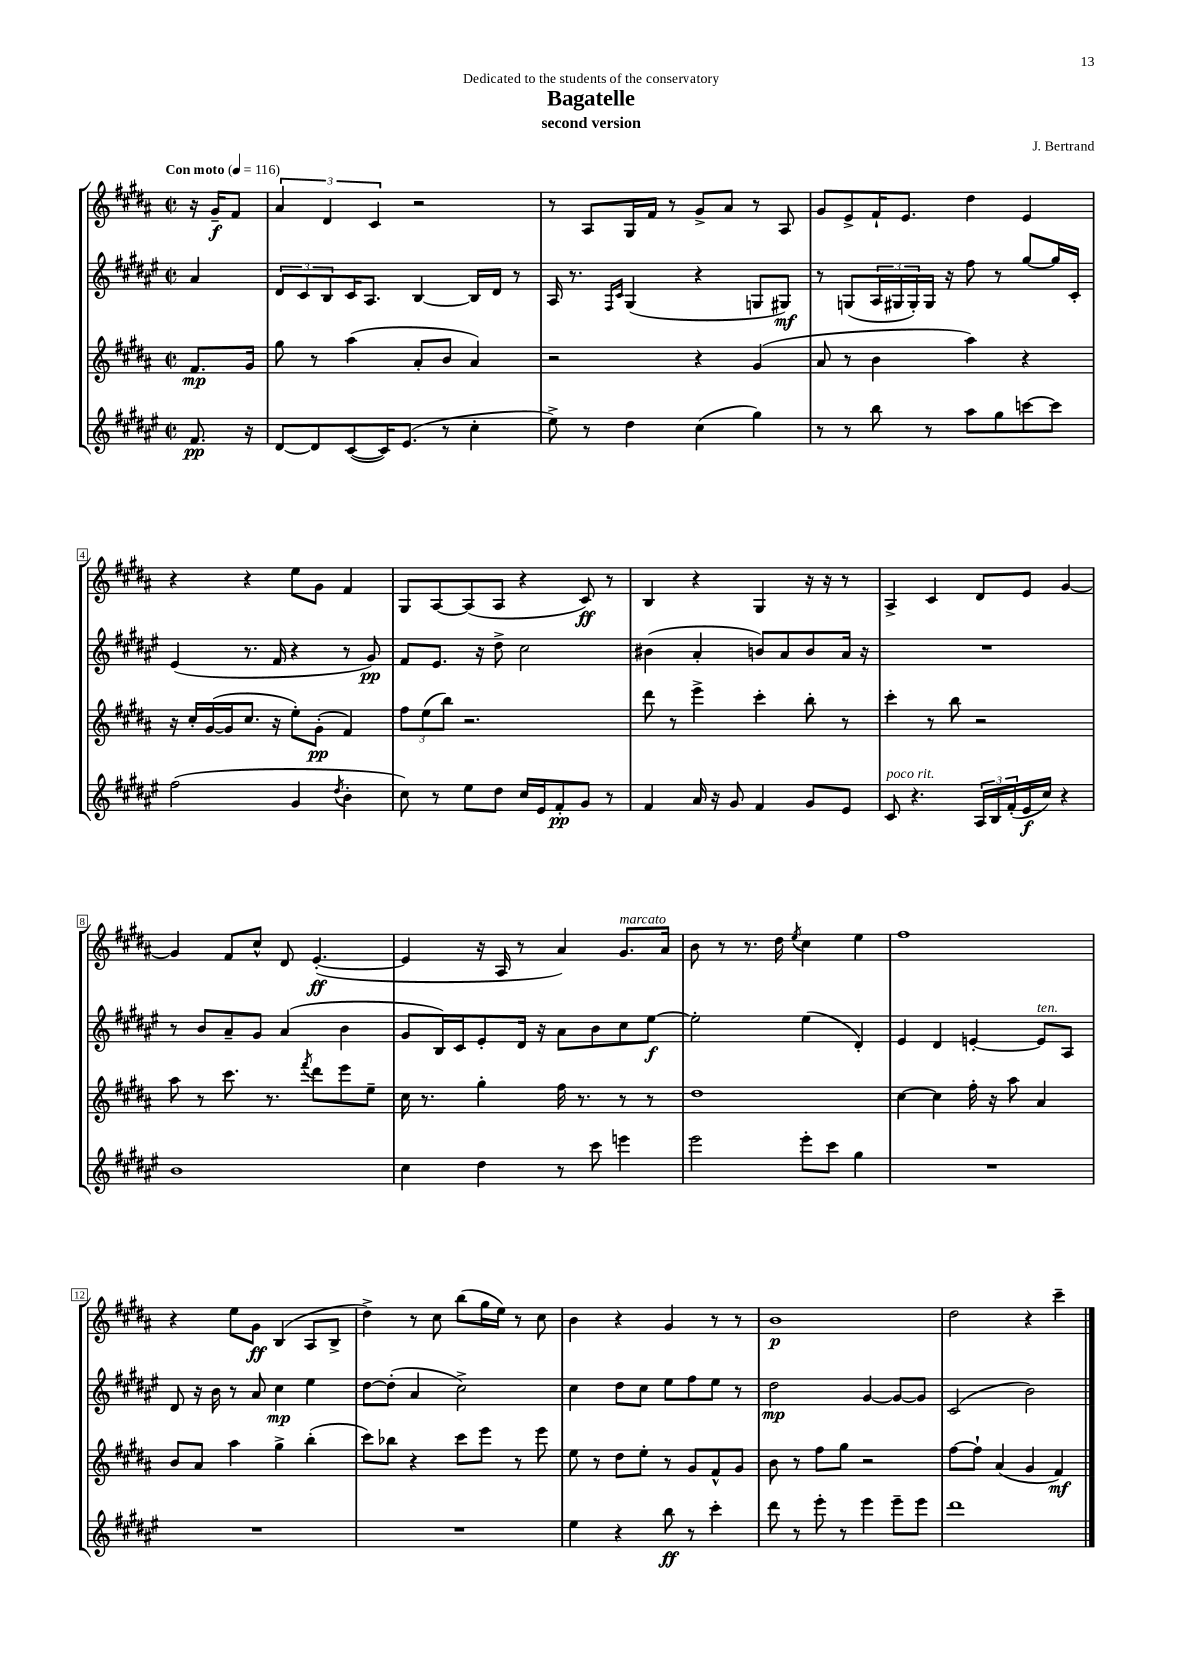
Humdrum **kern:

**kern	**dynam	**kern	**dynam	**kern	**dynam	**kern	**dynam
*part4	*part4	*part3	*part3	*part2	*part2	*part1	*part1
*staff4	*staff4	*staff3	*staff3	*staff2	*staff2	*staff1	*staff1
*clefG2	*	*clefG2	*	*clefG2	*	*clefG2	*
*k[f#c#g#d#a#e#]	*	*k[f#c#g#d#a#]	*	*k[f#c#g#d#a#e#]	*	*k[f#c#g#d#a#]	*
*M2/2	*	*M2/2	*	*M2/2	*	*M2/2	*
*met(c|)	*	*met(c|)	*	*met(c|)	*	*met(c|)	*
*MM116	*	*MM116	*	*MM116	*	*MM116	*
=	=	=	=	=	=	=	=
!	!	!	!	!	!	!LO:TX:a:B:t=Con moto	!
8.f#/	pp	8.f#/L	mp	4a#/	.	16r	.
.	.	.	.	.	.	16g#~/KL	f
.	.	.	.	.	.	8f#/J	.
16r	.	16g#/Jk	.	.	.	.	.
=1	=1	=1	=1	=1	=1	=1	=1
[8d#/L	.	8gg#\	.	12d#/L	.	6a#/	.
.	.	.	.	12c#/	.	.	.
8d#/]	.	8r	.	.	.	.	.
.	.	.	.	12B/	.	6d#/	.
([8c#/	.	(4aa#\	.	16c#/K	.	.	.
.	.	.	.	8.A#/J	.	.	.
.	.	.	.	.	.	6c#/	.
16c#/K])	.	.	.	.	.	.	.
(8.e#/J	.	.	.	.	.	.	.
.	.	8a#'/L	.	[4B/	.	2r	.
8r	.	8b/J	.	.	.	.	.
4cc#'\	.	4a#/)	.	16B/LL]	.	.	.
.	.	.	.	16d#/JJ	.	.	.
.	.	.	.	8r	.	.	.
=2	=2	=2	=2	=2	=2	=2	=2
8ee#^\)	.	2r	.	16A#/	.	8r	.
.	.	.	.	8.r	.	.	.
8r	.	.	.	.	.	8A#/L	.
.	.	.	.	16qqF#/LL	.	.	.
.	.	.	.	16qqc#/JJ	.	.	.
4dd#\	.	.	.	(4G#/	.	16G#/L	.
.	.	.	.	.	.	16f#/JJ	.
.	.	.	.	.	.	8r	.
(4cc#\	.	4r	.	4r	.	8g#^/L	.
.	.	.	.	.	.	8a#/J	.
4gg#\)	.	(4g#/	.	8Gn/L	.	8r	.
.	.	.	.	8G#X/J)	mf	8A#/	.
=3	=3	=3	=3	=3	=3	=3	=3
8r	.	8a#/	.	8r	.	8g#/L	.
8r	.	8r	.	(8Gn/L	.	8e^/	.
8bb\	.	4b\	.	24A#/L	.	16f#`/K	.
.	.	.	.	24G#X/	.	.	.
.	.	.	.	.	.	8.e/J	.
.	.	.	.	24G#'/)	.	.	.
8r	.	.	.	16G#/JJ	.	.	.
.	.	.	.	16r	.	.	.
8aa#\L	.	4aa#\)	.	8ff#\	.	4dd#\	.
8gg#\	.	.	.	8r	.	.	.
[8cccn\	.	4r	.	[8gg#/L	.	4e/	.
8ccc\J]	.	.	.	16gg#/L]	.	.	.
.	.	.	.	16c#'/JJ	.	.	.
!!LO:LB:g=z
=4	=4	=4	=4	=4	=4	=4	=4
(2ff#\	.	16r	.	(4e#/	.	4r	.
.	.	16cc#'/LL	.	.	.	.	.
.	.	([16g#/	.	.	.	.	.
.	.	16g#/J]	.	.	.	.	.
.	.	8.cc#/J	.	8.r	.	4r	.
.	.	16r	.	16f#/	.	.	.
4g#/	.	8ee'\L)	.	4r	.	8ee\L	.
.	.	(8g#'\J	pp	.	.	8g#\J	.
8qdd#/	.	.	.	.	.	.	.
4b'\	.	4f#/)	.	8r	.	4f#/	.
.	.	.	.	8g#/)	pp	.	.
=5	=5	=5	=5	=5	=5	=5	=5
8cc#\)	.	12ff#\L	.	8f#/L	.	8G#/L	.
.	.	(12ee\	.	.	.	.	.
8r	.	.	.	8.e#/J	.	[8A#/	.
.	.	12bb\J)	.	.	.	.	.
8ee#\L	.	2.r	.	.	.	(8A#/]	.
.	.	.	.	16r	.	.	.
8dd#\J	.	.	.	8dd#^\	.	8A#/J	.
16cc#/LL	.	.	.	2cc#\	.	4r	.
16e#/J	.	.	.	.	.	.	.
8f#'/	pp	.	.	.	.	.	.
8g#/J	.	.	.	.	.	8c#/)	ff
8r	.	.	.	.	.	8r	.
=6	=6	=6	=6	=6	=6	=6	=6
4f#/	.	8ddd#\	.	(4b#X\	.	4B/	.
.	.	8r	.	.	.	.	.
16a#/	.	4eee^\	.	4a#'/	.	4r	.
16r	.	.	.	.	.	.	.
8g#/	.	.	.	.	.	.	.
4f#/	.	4ccc#'\	.	8bn/L)	.	4G#/	.
.	.	.	.	8a#/	.	.	.
8g#/L	.	8bb'\	.	8b/	.	16r	.
.	.	.	.	.	.	16r	.
8e#/J	.	8r	.	16a#/Jk	.	8r	.
.	.	.	.	16r	.	.	.
=7	=7	=7	=7	=7	=7	=7	=7
!LO:TX:a:i:t=poco rit.	!	!	!	!	!	!	!
8c#/	.	4ccc#'\	.	1r	.	4A#^/	.
4.r	.	.	.	.	.	.	.
.	.	8r	.	.	.	4c#/	.
.	.	8bb\	.	.	.	.	.
24A#/LL	.	2r	.	.	.	8d#/L	.
24B/	.	.	.	.	.	.	.
(24f#'/	.	.	.	.	.	.	.
16e#/	f	.	.	.	.	8e/J	.
16cc#/JJ)	.	.	.	.	.	.	.
4r	.	.	.	.	.	[4g#/	.
!!LO:LB:g=z
=8	=8	=8	=8	=8	=8	=8	=8
1b	.	8aa#\	.	8r	.	4g#/]	.
.	.	8r	.	8b/L	.	.	.
.	.	8.ccc#\	.	8a#~/	.	8f#/L	.
.	.	.	.	8g#/J	.	8cc#^^/J	.
.	.	8.r	.	.	.	.	.
.	.	.	.	(4a#/	.	8d#/	.
.	.	8qfff#/	.	.	.	.	.
.	.	8ddd#\L	.	.	.	([4.e'/	ff
.	.	8eee\	.	4b\	.	.	.
.	.	8ee~\J	.	.	.	.	.
=9	=9	=9	=9	=9	=9	=9	=9
4cc#\	.	16cc#\	.	8g#/L	.	4e/]	.
.	.	8.r	.	.	.	.	.
.	.	.	.	16B/L)	.	.	.
.	.	.	.	16c#/J	.	.	.
4dd#\	.	4gg#'\	.	8e#'/	.	16r	.
.	.	.	.	.	.	16A#/	.
.	.	.	.	16d#/Jk	.	8r	.
.	.	.	.	16r	.	.	.
8r	.	16ff#\	.	8a#\L	.	4a#/)	.
.	.	8.r	.	.	.	.	.
8ccc#\	.	.	.	8b\	.	.	.
!	!	!	!	!	!	!LO:TX:a:i:t=marcato	!
4eeen\	.	8r	.	8cc#\	.	8.g#/L	.
.	.	8r	.	[8ee#\J	f	.	.
.	.	.	.	.	.	16a#/Jk	.
=10	=10	=10	=10	=10	=10	=10	=10
2eee#\	.	1dd#	.	2ee#'\]	.	8b\	.
.	.	.	.	.	.	8r	.
.	.	.	.	.	.	8.r	.
.	.	.	.	.	.	16dd#\	.
.	.	.	.	.	.	8qee/	.
8eee#'\L	.	.	.	(4ee#\	.	4cc#\	.
8ccc#\J	.	.	.	.	.	.	.
4gg#\	.	.	.	4d#'/)	.	4ee\	.
=11	=11	=11	=11	=11	=11	=11	=11
1r	.	[4cc#\	.	4e#/	.	1ff#	.
.	.	4cc#\]	.	4d#/	.	.	.
.	.	16ff#'\	.	[4en'/	.	.	.
.	.	16r	.	.	.	.	.
.	.	8aa#\	.	.	.	.	.
!	!	!	!	!LO:TX:a:i:t=ten.	!	!	!
.	.	4a#/	.	8e/L]	.	.	.
.	.	.	.	8A#/J	.	.	.
!!LO:LB:g=z
=12	=12	=12	=12	=12	=12	=12	=12
1r	.	8b/L	.	8d#/	.	4r	.
.	.	8a#/J	.	16r	.	.	.
.	.	.	.	16b\	.	.	.
.	.	4aa#\	.	8r	.	8ee\L	.
.	.	.	.	8a#/	.	8g#\J	ff
.	.	4gg#^\	.	4cc#\	mp	(4B/	.
.	.	(4bb'\	.	4ee#\	.	8A#/L	.
.	.	.	.	.	.	8B^/J	.
=13	=13	=13	=13	=13	=13	=13	=13
1r	.	8ccc#\L)	.	[8dd#\L	.	4dd#^\)	.
.	.	8bb-X\J	.	(8dd#'\J]	.	.	.
.	.	4r	.	4a#/	.	8r	.
.	.	.	.	.	.	8cc#\	.
.	.	8ccc#\L	.	2cc#^\)	.	(8bb\L	.
.	.	8eee\J	.	.	.	16gg#\L	.
.	.	.	.	.	.	16ee\JJ)	.
.	.	8r	.	.	.	8r	.
.	.	8eee\	.	.	.	8cc#\	.
=14	=14	=14	=14	=14	=14	=14	=14
4ee#\	.	8ee\	.	4cc#\	.	4b\	.
.	.	8r	.	.	.	.	.
4r	.	8dd#\L	.	8dd#\L	.	4r	.
.	.	8ee'\J	.	8cc#\J	.	.	.
8bb\	ff	8r	.	8ee#\L	.	4g#/	.
8r	.	8g#/L	.	8ff#\	.	.	.
4ccc#'\	.	8f#^^/	.	8ee#\J	.	8r	.
.	.	8g#/J	.	8r	.	8r	.
=15	=15	=15	=15	=15	=15	=15	=15
8ddd#\	.	8b\	.	2dd#\	mp	1b	p
8r	.	8r	.	.	.	.	.
8eee#'\	.	8ff#\L	.	.	.	.	.
8r	.	8gg#\J	.	.	.	.	.
4eee#\	.	2r	.	[4g#/	.	.	.
8eee#~\L	.	.	.	8g#/L_	.	.	.
8eee#\J	.	.	.	8g#/J]	.	.	.
=16	=16	=16	=16	=16	=16	=16	=16
1ddd#	.	[8ff#\L	.	(2c#/	.	2dd#\	.
.	.	8ff#`\J]	.	.	.	.	.
.	.	(4a#/	.	.	.	.	.
.	.	4g#/	.	2b\)	.	4r	.
.	.	4f#/)	mf	.	.	4ccc#~\	.
==	==	==	==	==	==	==	==
*-	*-	*-	*-	*-	*-	*-	*-
